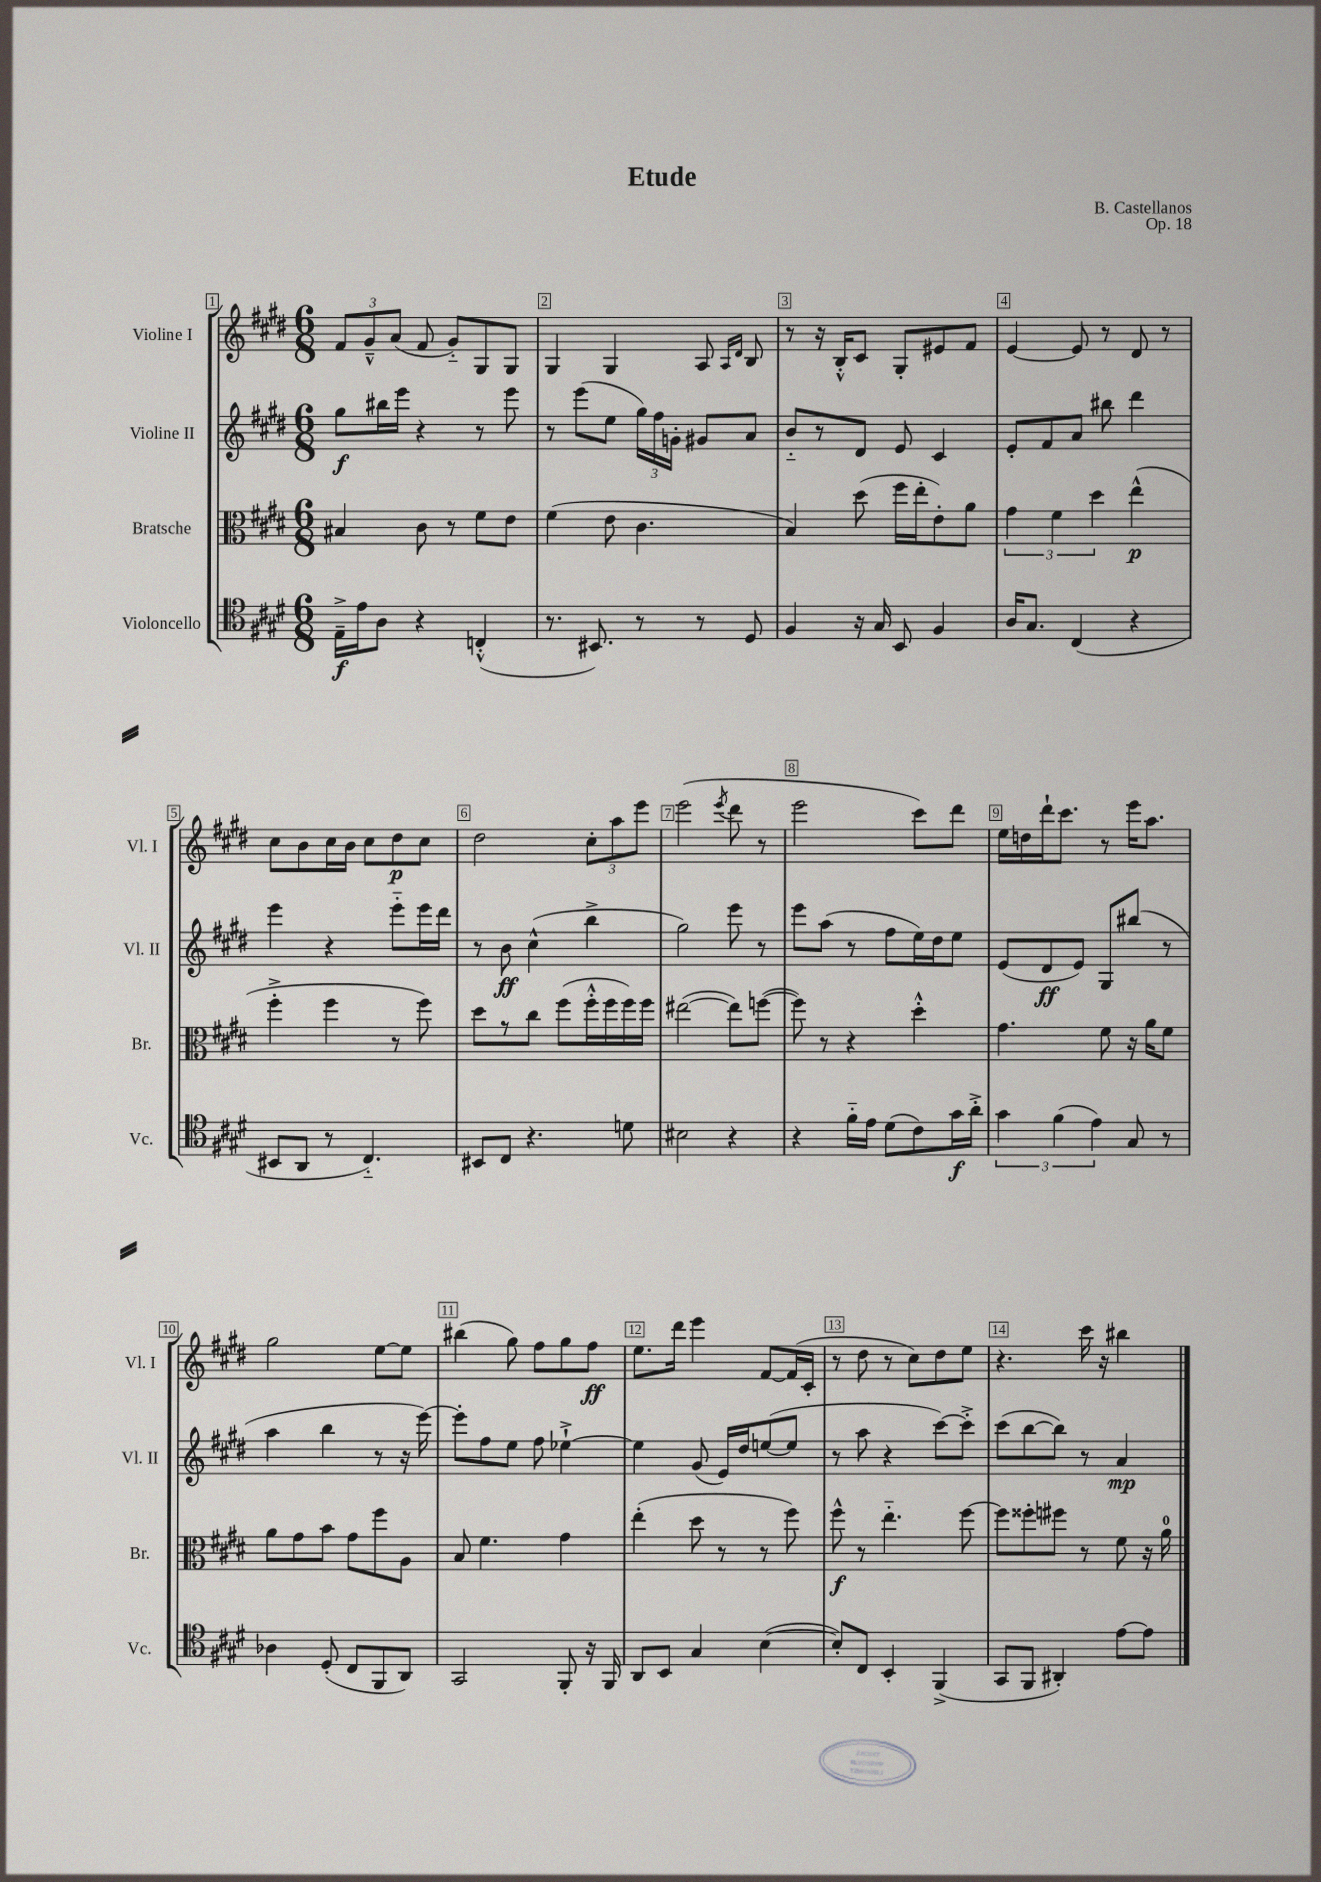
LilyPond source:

\header { title = "Etude" composer = "B. Castellanos" opus = "Op. 18" }
<<
\new StaffGroup <<
\new Staff = "s0" \with { instrumentName = "Violine I" shortInstrumentName = "Vl. I" } {
    \clef treble \key e \major \numericTimeSignature \time 6/8
    \autoBeamOff \tuplet 3/2 { fis'8[ gis'8---^ a'8]( } fis'8 gis'8[-_) gis8 gis8] |
    gis4 gis4 a8 \grace { a16[ dis'16] } b8 |
    r8 r16 b16[-.-^ cis'8] gis8[-. eis'8 fis'8] |
    e'4~ e'8 r8 dis'8 r8 |
    cis''8[ b'8 cis''16 b'16] cis''8[ dis''8\p cis''8] |
    dis''2 \tuplet 3/2 { cis''8[-. a''8 e'''8] } |
    e'''2( \acciaccatura { e'''8 } dis'''8 r8 |
    e'''2 cis'''8[) dis'''8] |
    e''16[ d''16 dis'''16-! cis'''8.] r8 e'''16[ a''8.] |
    gis''2 e''8[~ e''8] |
    bis''4( gis''8) fis''8[ gis''8 fis''8]\ff |
    e''8.[ dis'''16] e'''4 fis'8[~ fis'16( cis'16]-. |
    r8 dis''8 r8 cis''8[) dis''8 e''8] |
    r4. cis'''16 r16 bis''4 \bar "|." |
}
\new Staff = "s1" \with { instrumentName = "Violine II" shortInstrumentName = "Vl. II" } {
    \clef treble \key e \major \numericTimeSignature \time 6/8
    \autoBeamOff gis''8[\f bis''16 e'''16] r4 r8 e'''8 |
    r8 e'''8[( e''8] \tuplet 3/2 { gis''16[) fis''16 g'16]-. } gis'8[ a'8] |
    b'8[-_ r8 dis'8] e'8 cis'4 |
    e'8[-. fis'8 a'8] bis''8 dis'''4 |
    e'''4 r4 e'''8[-_ e'''16 dis'''16] |
    r8 b'8\ff cis''4-^( b''4-> |
    gis''2) e'''8 r8 |
    e'''8[ a''8]( r8 fis''8[ e''16) dis''16 e''8] |
    e'8[( dis'8\ff e'8]) gis8[ bis''8]( r8 |
    a''4 b''4 r8 r16 e'''16~) |
    e'''8[-. fis''8 e''8] fis''8 ees''4~-!-> |
    ees''4 gis'8( e'16[) dis''16 e''8~( e''8] |
    r8 a''8 r4 cis'''8[~) cis'''8]-.-> |
    cis'''8[( b''8~ b''8]) r8 a'4\mp \bar "|." |
}
\new Staff = "s2" \with { instrumentName = "Bratsche" shortInstrumentName = "Br." } {
    \clef alto \key e \major \numericTimeSignature \time 6/8
    \autoBeamOff bis4 cis'8 r8 fis'8[ e'8] |
    fis'4( e'8 cis'4. |
    b4) dis''8( fis''16[ e''16-. e'8-.) a'8] |
    \tuplet 3/2 { gis'4 fis'4 dis''4 } e''4-^\p( |
    fis''4-.-> fis''4 r8 fis''8) |
    dis''8[ r8 cis''8] fis''8[( fis''16-.-^ fis''16 fis''16) fis''16] |
    eis''2~( eis''8[) f''8]~( |
    f''8) r8 r4 dis''4-.-^ |
    gis'4. fis'8 r16 a'16[ fis'8] |
    a'8[ gis'8 b'8] gis'8[ fis''8 a8] |
    b8 fis'4. gis'4 |
    e''4-.( dis''8 r8 r8 fis''8) |
    fis''8-^\f r8 e''4.-_ fis''8~ |
    fis''8[ fisis''8-. fis''8] r8 fis'8 r16 a'16-0 \bar "|." |
}
\new Staff = "s3" \with { instrumentName = "Violoncello" shortInstrumentName = "Vc." } {
    \clef tenor \key e \major \numericTimeSignature \time 6/8
    \autoBeamOff e16[--->\f e'16 a8] r4 c4-.-^( |
    r8. bis,8.) r8 r8 dis8 |
    fis4 r16 gis16 b,8 fis4 |
    a16[ gis8.] cis4( r4 |
    bis,8[ a,8] r8 cis4.-_) |
    bis,8[ cis8] r4. d'8 |
    bis2 r4 |
    r4 fis'16[-_ e'16] dis'8[( cis'8) gis'16\f a'16]-.-> |
    \tuplet 3/2 { gis'4 fis'4( e'4) } gis8 r8 |
    aes4 dis8-.( cis8[ fis,8 a,8]) |
    gis,2 fis,8-. r16 fis,16 |
    a,8[ b,8] gis4 b4~( |
    b8[-.) cis8] b,4-. fis,4->( |
    gis,8[ fis,8] ais,4-.) e'8[~ e'8] \bar "|." |
}
>>
>>
\layout { \context { \Score \override BarNumber.break-visibility = ##(#f #t #t) barNumberVisibility = #all-bar-numbers-visible \override BarNumber.stencil = #(make-stencil-boxer 0.1 0.3 ly:text-interface::print) } }
